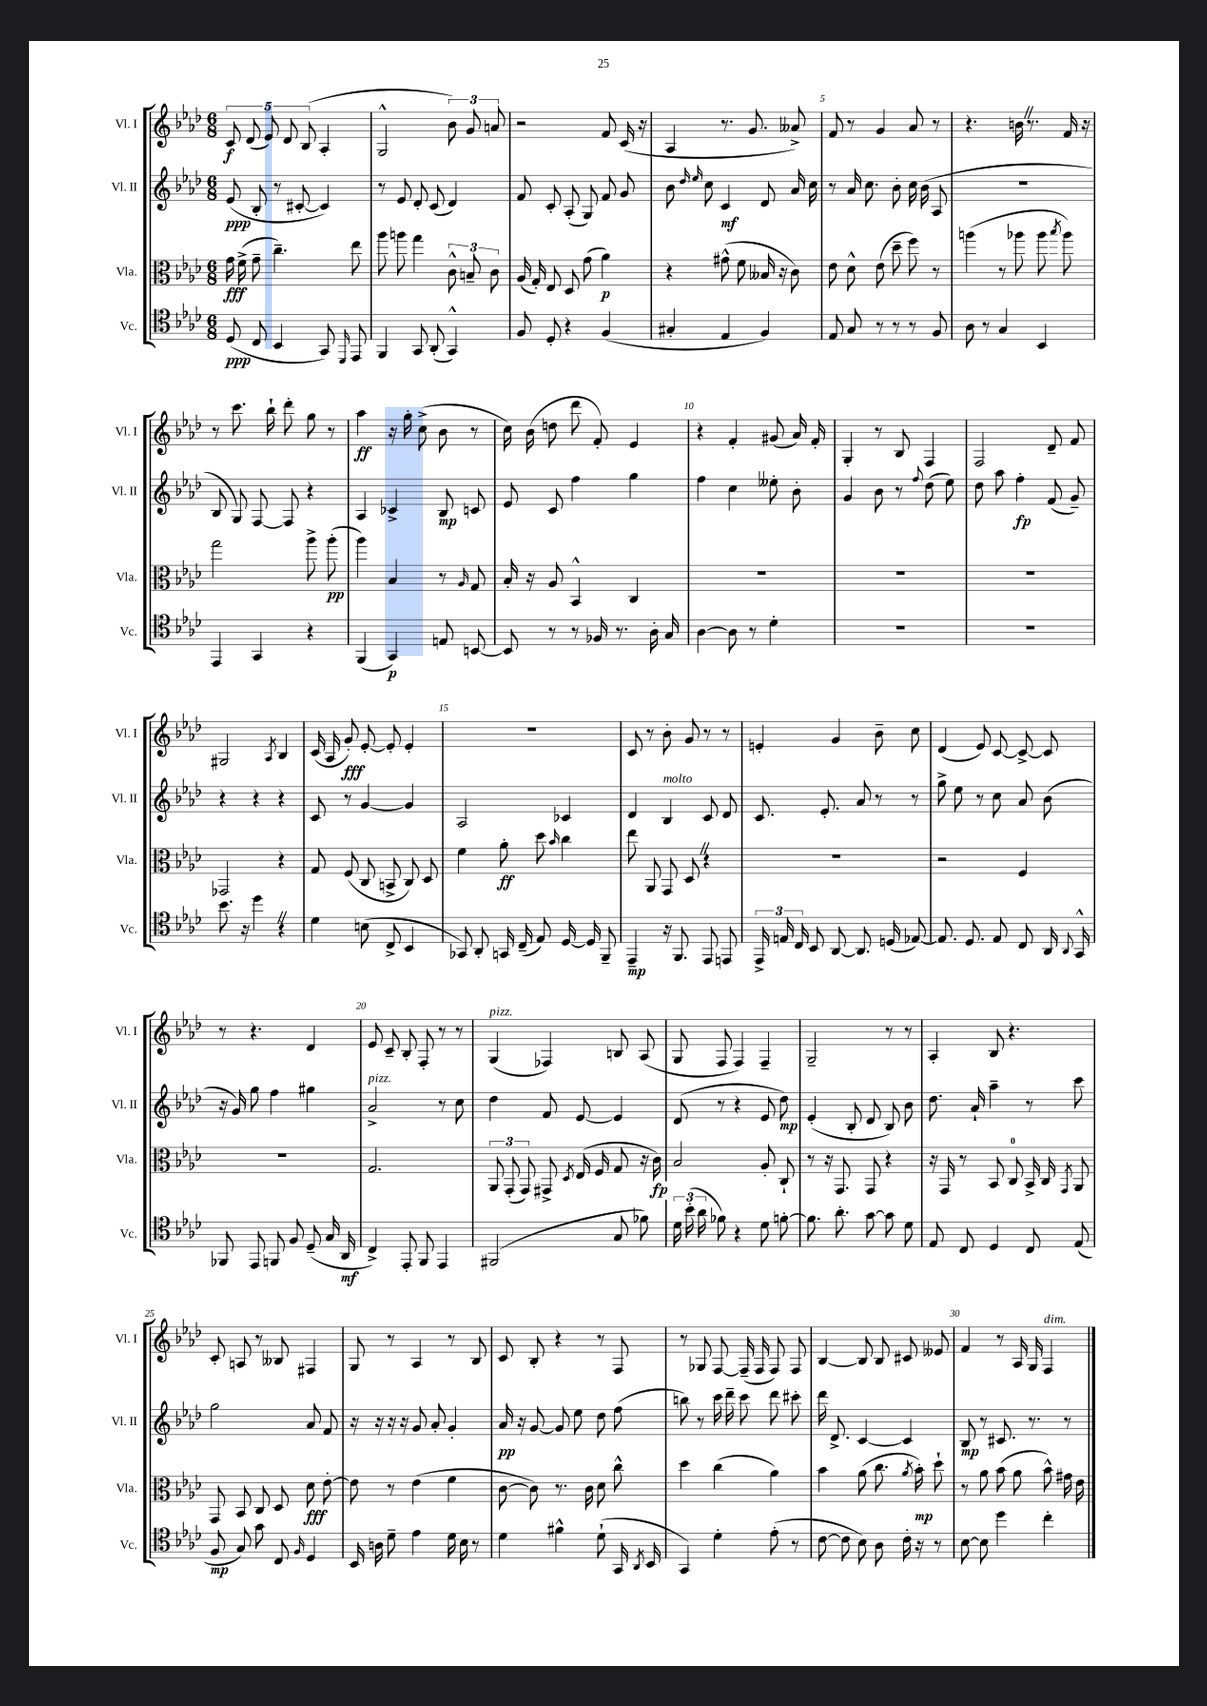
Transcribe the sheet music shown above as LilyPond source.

<<
\new StaffGroup <<
\new Staff = "s0" \with { instrumentName = "Vl. I" shortInstrumentName = "Vl. I" } {
    \clef treble \key aes \major \numericTimeSignature \time 6/8
    \autoBeamOff \tuplet 5/4 { c'8\f des'8( ees'8) des'8 bes8( } aes4-. |
    g2-^ \tuplet 3/2 { bes'8) g'8 a'8 } |
    r2 f'8 c'16( r16 |
    aes4 r8. g'8. aeses'8->) |
    f'8 r8 g'4 aes'8 r8 |
    r4. b'16 \once \override BreathingSign.text = \markup { \musicglyph "scripts.caesura.straight" } \breathe r8. f'16 r16 |
    r8 c'''8. bes''16-! des'''8-. g''8 r8 |
    aes''4\ff r16 g''16-. c''8->( bes'8 r8 |
    c''16) bes'16( d''8 des'''8 f'8-.) ees'4 |
    r4 f'4-. gis'8( aes'16) f'16-. |
    g4-. r8 bes8 f4 |
    f2 des'8-- f'8 |
    gis2 \acciaccatura { aes8 } bes4 |
    c'16( aes16 g'8-.\fff) ees'8~-. ees'8-. ees'4-. |
    R2. |
    c'8 r8 bes'8-. g'8 r8 r8 |
    e'4-. g'4 bes'8-- c''8 |
    des'4( ees'8) c'8~ c'8~-> c'8 |
    r8 r4. des'4 |
    ees'8 c'8-- bes8-. f8-. r8 r8 |
    g4^\markup { \italic "pizz." }( fes4) b8 aes8( |
    g8 f8 f4) f4-- |
    g2-- r8 r8 |
    aes4-. bes8 r4. |
    c'8-. a8 r8 beses8 fis4 |
    g8 r8 aes4 r8 bes8 |
    c'8 bes8-. r4 r8 f8 |
    r8 ges8 f8~ f16--( f16 f8) f8 |
    bes4~ bes8 bes8 cis'8 eeses'8 |
    f'4 r8 aes16 g16 f4^\markup { \italic "dim." } \bar "|." |
}
\new Staff = "s1" \with { instrumentName = "Vl. II" shortInstrumentName = "Vl. II" } {
    \clef treble \key aes \major \numericTimeSignature \time 6/8
    \autoBeamOff ees'8\ppp( bes8-. r8 cis'8~-. cis'4) |
    r8 ees'8 des'8-. c'8( des'4) |
    f'8 c'8-. aes8-.( g8) f'8 g'8 |
    bes'8 \grace { des''16 ees''16 } c''8 c'4\mf des'8 aes'16 c''16 |
    r8 aes'16 c''8. bes'8-. c''16 bes'16( aes8 |
    R2. |
    bes8 g8) f8~ f8 r4 |
    aes4 ces'4-> bes8\mp c'8 |
    ees'8 c'8 f''4 g''4 |
    f''4 c''4 eeses''8-. bes'8-. |
    g'4 bes'8 r8 \appoggiatura { f''8 } des''8( ees''8) |
    des''8 aes''8 f''4-.\fp f'8( g'8--) |
    r4 r4 r4 |
    c'8 r8 g'4~ g'4 |
    aes2 ces'4 |
    des'4 bes4^\markup { \italic "molto" } c'8 des'8 |
    c'8. ees'8.-. aes'8 r8 r8 |
    g''8-> ees''8 r8 c''8 aes'8 bes'8( |
    r16 g'16) g''8 f''4 gis''4 |
    aes'2->^\markup { \italic "pizz." } r8 c''8 |
    des''4 f'8 ees'8~ ees'4 |
    des'8( r8 r4 ees'8 des''8\mp) |
    ees'4-.( bes8-. des'8 bes8) bes'8 |
    des''8. aes'16-! aes''4-- r8 c'''8 |
    g''2 aes'8 f'8 |
    r16 r16 r16 r16 g'8 aes'8-. g'4-. |
    aes'16\pp r16 g'8~ g'8 ees''8 des''8 f''8( |
    b''8) r8 c'''16 des'''16-- c'''8 des'''8 cis'''8-. |
    des'''16 des'8.-> c'4~ c'4 |
    bes8\mp r8 cis'8. r8. r8 \bar "|." |
}
\new Staff = "s2" \with { instrumentName = "Vla." shortInstrumentName = "Vla." } {
    \clef alto \key aes \major \numericTimeSignature \time 6/8
    \autoBeamOff g'16\fff f'16->( g'8-- c''4.--) ees''8 |
    aes''8 a''8 g''4 \tuplet 3/2 { c'8-^ b8-- c'8 } |
    aes16( g16-.) ees8 des8 g'8( aes'4\p) |
    r4 gis'8-^( f'8 beses16 r16 c'8) |
    ees'8 des'8-^ ees'8( des''8-- f''8) r8 |
    a''4( r8 aes''8 aes''8 \acciaccatura { bes''8 } aes''8) |
    g''2 aes''8-> aes''8-.\pp( |
    aes''4) bes4 r8 \grace { aes16 } g8 |
    bes16-. r16 aes8 bes,4-^ c4 |
    R2. |
    R2. |
    R2. |
    ges,2 r4 |
    g8 f8( c8 b,8-> c8) des8 |
    f'4 aes'8-.\ff des''8 \grace { bes'16 } c''4 |
    ees''8 aes,8 g,8 des8 \once \override BreathingSign.text = \markup { \musicglyph "scripts.caesura.straight" } \breathe r4 |
    R2. |
    r2 f4 |
    r2. |
    g2. |
    \tuplet 3/2 { aes,8 g,8-.( g,8) } gis,8-> \acciaccatura { des8 } ees16( f16 g8 r16 c'16\fp) |
    bes2 aes8-. c8-! |
    r8 r16 g,8. g,8 r4 |
    r16 g,16 r8 bes,8 c8-0 bes,16-> c16 \acciaccatura { g,8 } aes,8 |
    g,8 bes,8 c8 des8 des'8\fff ees'8~-. |
    ees'8 r8 ees'4( f'4 |
    c'8~ c'8) r8. c'16 des'8 c''8-^ |
    des''4 c''4( aes'4) |
    bes'4 aes'8( c''8. \acciaccatura { aes'8 } bes'16-.\mp) des''8-! |
    r8 aes'8 bes'8( aes'8 bes'8-^) gis'16 ees'16 \bar "|." |
}
\new Staff = "s3" \with { instrumentName = "Vc." shortInstrumentName = "Vc." } {
    \clef tenor \key aes \major \numericTimeSignature \time 6/8
    \autoBeamOff des8\ppp( c8 bes,4 g,8) \grace { des,16 } ees,8 |
    f,4 g,8 aes,8-.( g,4-^) |
    f8 des8-. r4 f4( |
    gis4-. ees4 f4) |
    ees8 g8 r8 r8 r8 f8 |
    aes8 r8 g4 bes,4 |
    ees,4 g,4 r4 |
    f,4( g,4\p) e8 b,8~ |
    b,8 r8 r8 fes16 r8. aes16-. g16 |
    aes4~ aes8 r8 des'4-. |
    R2. |
    R2. |
    bes'8. r16 des''4 \once \override BreathingSign.text = \markup { \musicglyph "scripts.caesura.straight" } \breathe r4 |
    des'4 b8( c8-> bes,4 |
    ges,8) aes,8-. g,16 c16--( ees8) des16~ des16 f,8-- |
    ees,4--\mp r16 f,8. ees,8 e,8 |
    \tuplet 3/2 { ees,16-> e16 c16 } bes,8 aes,8~ aes,8. d16( ees8~) |
    ees8. des8. ees8 c8 aes,16 \appoggiatura { aes,8 } g,16-^ |
    fes,8 ees,8 f,8 f8 des8--( g16 aes,16\mf |
    c4->) ees,8-. f,8 ees,4 |
    fis,2( g8 fes'8) |
    \tuplet 3/2 { des'16 bes'16-.( aes'16 } fes'8) r4 des'8 f'8~-. |
    f'8. aes'8.-. g'8~ g'8 des'8 |
    ees8 c8 des4 c8 ees8( |
    f8\mp g8) g'8 c8 \grace { f16 } des4 |
    bes,16 a16 des'8-- ees'4 des'16 bes16 r8 |
    des'4 fis'4-^ des'8-!( g,16 \acciaccatura { aes,8 } bes,16 |
    g,4) des'4-. ees'8-.( r8 |
    c'8~ c'8 bes8) aes8 c'16-. r16 r8 |
    bes8~ bes8 des''4 c''4-. \bar "|." |
}
>>
>>
\layout { \context { \Score \override BarNumber.break-visibility = ##(#f #t #t) barNumberVisibility = #(every-nth-bar-number-visible 5) } }
